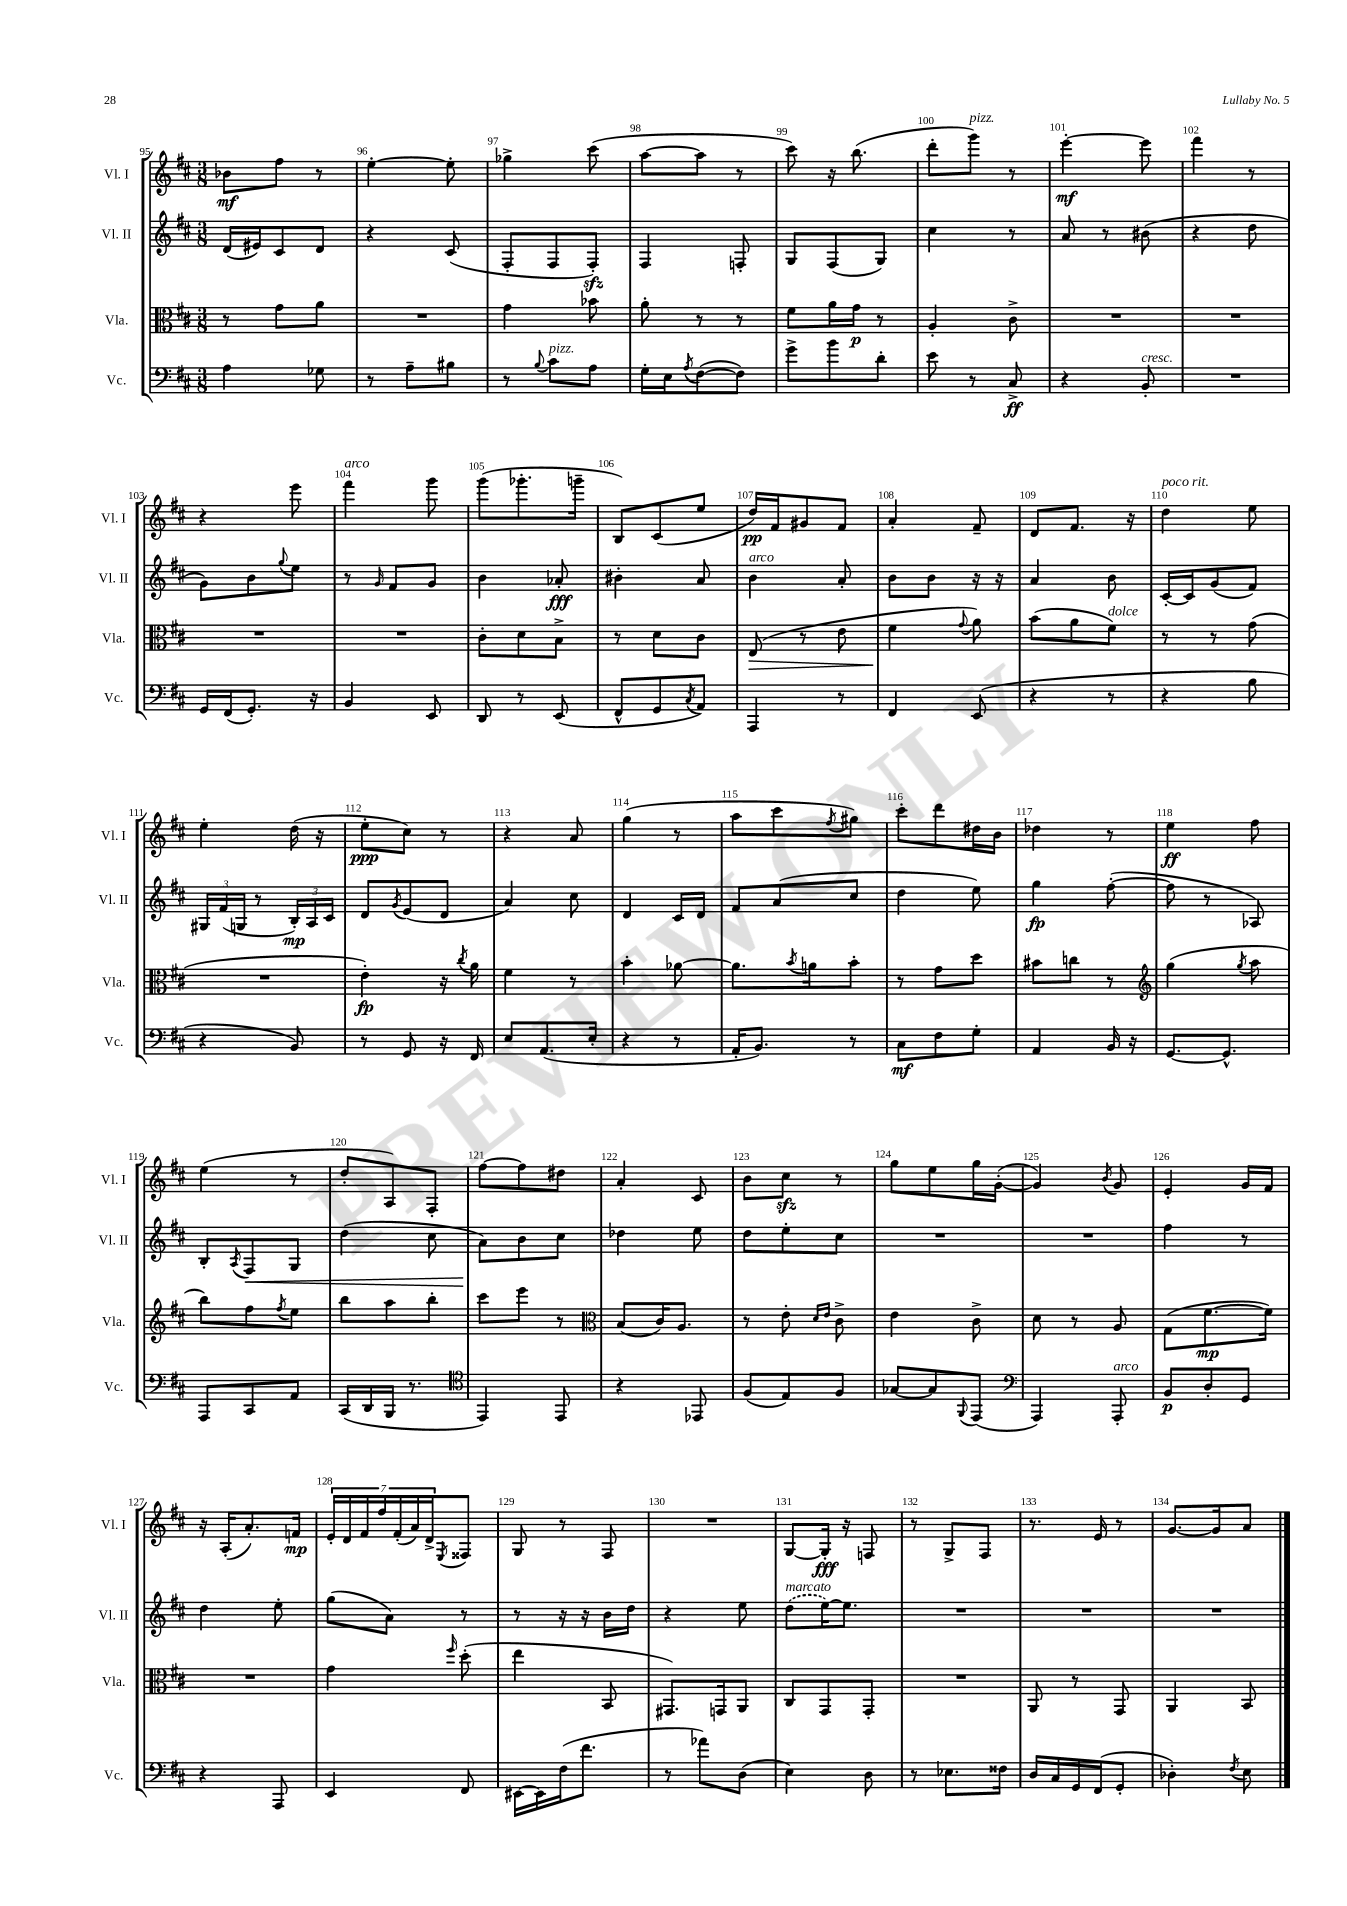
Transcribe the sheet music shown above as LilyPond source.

<<
\new StaffGroup <<
\new Staff = "s0" \with { instrumentName = "Vl. I" shortInstrumentName = "Vl. I" } {
    \clef treble \key d \major \numericTimeSignature \time 3/8
    bes'8\mf fis''8 r8 |
    e''4~-. e''8-. |
    ges''4-> cis'''8( |
    a''8~ a''8 r8 |
    cis'''8) r16 b''8.( |
    d'''8-. g'''8^\markup { \italic "pizz." }) r8 |
    e'''4~-.\mf e'''8 |
    fis'''4 r8 |
    r4 e'''8 |
    fis'''4^\markup { \italic "arco" } g'''8 |
    g'''8( ges'''8.-. g'''16-- |
    b8) cis'8( e''8 |
    d''16\pp) fis'16 gis'8 fis'8 |
    a'4-. fis'8-- |
    d'8 fis'8. r16 |
    d''4^\markup { \italic "poco rit." } e''8 |
    e''4-. d''16( r16 |
    e''8-.\ppp cis''8) r8 |
    r4 a'8 |
    g''4( r8 |
    a''8 cis'''8 \acciaccatura { fis''8 } gis''8) |
    cis'''8-. d'''8 dis''16 b'16 |
    des''4 r8 |
    e''4\ff fis''8 |
    e''4( r8 |
    d''8-. a8) fis8-. |
    fis''8~ fis''8 dis''8 |
    a'4-. cis'8 |
    b'8 cis''8\sfz r8 |
    g''8 e''8 g''16 g'16~-.( |
    g'4) \acciaccatura { b'8 } g'8 |
    e'4-. g'16 fis'16 |
    r16 a16-.( a'8.-.) f'16\mp |
    \tuplet 7/4 { e'16-. d'16 fis'16 fis''16 fis'16-.( a'16) d'16-> } \acciaccatura { e8 } fisis8 |
    g8 r8 fis8 |
    R4. |
    g8~ g16-.\fff r16 f8 |
    r8 g8-> fis8 |
    r8. e'16 r8 |
    g'8.~ g'16 a'8 \bar "|." |
}
\new Staff = "s1" \with { instrumentName = "Vl. II" shortInstrumentName = "Vl. II" } {
    \clef treble \key d \major \numericTimeSignature \time 3/8
    d'16( eis'16) cis'8 d'8 |
    r4 cis'8( |
    fis8-. fis8 fis8-.\sfz) |
    fis4 f8-. |
    g8 fis8( g8) |
    cis''4 r8 |
    a'8 r8 bis'8( |
    r4 d''8 |
    g'8) b'8 \appoggiatura { g''8 } e''8 |
    r8 \grace { g'16 } fis'8 g'8 |
    b'4 aes'8-.\fff |
    bis'4-. a'8 |
    b'4^\markup { \italic "arco" } a'8-. |
    b'8 b'8 r16 r16 |
    a'4 b'8 |
    cis'16~-. cis'16 g'8( fis'8) |
    \tuplet 3/2 { gis16 fis'16( g16 } r8 \tuplet 3/2 { b16-.\mp) a16 cis'16 } |
    d'8 \acciaccatura { g'8 } e'8( d'8 |
    a'4) cis''8 |
    d'4 cis'16 d'16 |
    fis'8 a'8( cis''8 |
    d''4 e''8) |
    g''4\fp fis''8~-.( |
    fis''8 r8 aes8) |
    b8-. \acciaccatura { a8 } fis8\< g8 |
    d''4( cis''8 |
    a'8\!) b'8 cis''8 |
    des''4 e''8 |
    d''8 e''8-. cis''8 |
    R4. |
    R4. |
    fis''4 r8 |
    d''4 e''8-. |
    g''8( a'8) r8 |
    r8 r16 r16 b'16 d''16 |
    r4 e''8 |
    \once \slurDashed d''8^\markup { \italic "marcato" }( e''16~) e''8. |
    R4. |
    R4. |
    R4. \bar "|." |
}
\new Staff = "s2" \with { instrumentName = "Vla." shortInstrumentName = "Vla." } {
    \clef alto \key d \major \numericTimeSignature \time 3/8
    r8 g'8 a'8 |
    R4. |
    g'4 bes'8 |
    a'8-. r8 r8 |
    fis'8 a'16 g'16\p r8 |
    a4-. cis'8-> |
    R4. |
    R4. |
    R4. |
    R4. |
    cis'8-. d'8 b8-> |
    r8 d'8 cis'8 |
    e8\>( r8 e'8 |
    fis'4\! \appoggiatura { g'8 } a'8) |
    b'8( a'8 fis'8^\markup { \italic "dolce" }) |
    r8 r8 g'8( |
    R4. |
    e'4-.\fp) r16 \acciaccatura { cis''8 } a'16 |
    fis'4 r8 |
    b'4-. aes'8~ |
    aes'8. \acciaccatura { b'8 } a'16 b'8-. |
    r8 g'8 d''8 |
    bis'8 c''8 r8 |
    \clef treble g''4( \acciaccatura { g''8 } a''8 |
    b''8) fis''8 \acciaccatura { fis''8 } e''8 |
    b''8 a''8 b''8-. |
    cis'''8 e'''8 r8 |
    \clef alto b8( cis'16) a8. |
    r8 e'8-. \grace { d'16 e'16 } cis'8-> |
    e'4 cis'8-> |
    d'8 r8 a8 |
    g8( fis'8.~\mp fis'16) |
    R4. |
    g'4 \grace { fis''16 } d''8-.( |
    e''4 b,8 |
    gis,8.) g,16 a,8 |
    cis8 g,8 g,8-. |
    R4. |
    a,8 r8 g,8 |
    a,4 b,8 \bar "|." |
}
\new Staff = "s3" \with { instrumentName = "Vc." shortInstrumentName = "Vc." } {
    \clef bass \key d \major \numericTimeSignature \time 3/8
    a4 ges8 |
    r8 a8-- bis8 |
    r8 \appoggiatura { b8 } cis'8^\markup { \italic "pizz." } a8 |
    g16-. e16 \acciaccatura { a8 } fis8~( fis8) |
    g'8-> b'8 d'8-. |
    e'8 r8 cis8->\ff |
    r4 b,8-.^\markup { \italic "cresc." } |
    R4. |
    g,16 fis,16( g,8.-.) r16 |
    b,4 e,8 |
    d,8 r8 e,8( |
    fis,8-^ g,8 \acciaccatura { cis8 } a,8) |
    a,,4 r8 |
    fis,4 e,8( |
    r4 r8 |
    r4 b8 |
    r4 b,8) |
    r8 g,8 r16 fis,16 |
    e8 a,8.( e16-. |
    r4 r8 |
    a,16-. b,8.) r8 |
    cis8\mf fis8 g8-. |
    a,4 b,16 r16 |
    g,8.~ g,8.-^ |
    a,,8 cis,8 a,8 |
    cis,16( d,16 b,,16 r8. |
    \clef tenor e,4) e,8 |
    r4 ees,8 |
    fis8( e8) fis8 |
    ges8~ ges8 \appoggiatura { fis,8 } e,8( |
    \clef bass a,,4) a,,8-.^\markup { \italic "arco" } |
    b,8\p d8-. g,8 |
    r4 a,,8 |
    e,4 fis,8 |
    eis,16~ eis,16 fis16( fis'8. |
    r8 aes'8) d8( |
    e4) d8 |
    r8 ees8. fisis16 |
    d16 cis16 g,16 fis,16( g,8-. |
    des4-.) \acciaccatura { fis8 } e8 \bar "|." |
}
>>
>>
\layout { \context { \Score currentBarNumber = #95 \override BarNumber.break-visibility = ##(#f #t #t) barNumberVisibility = #all-bar-numbers-visible } }
